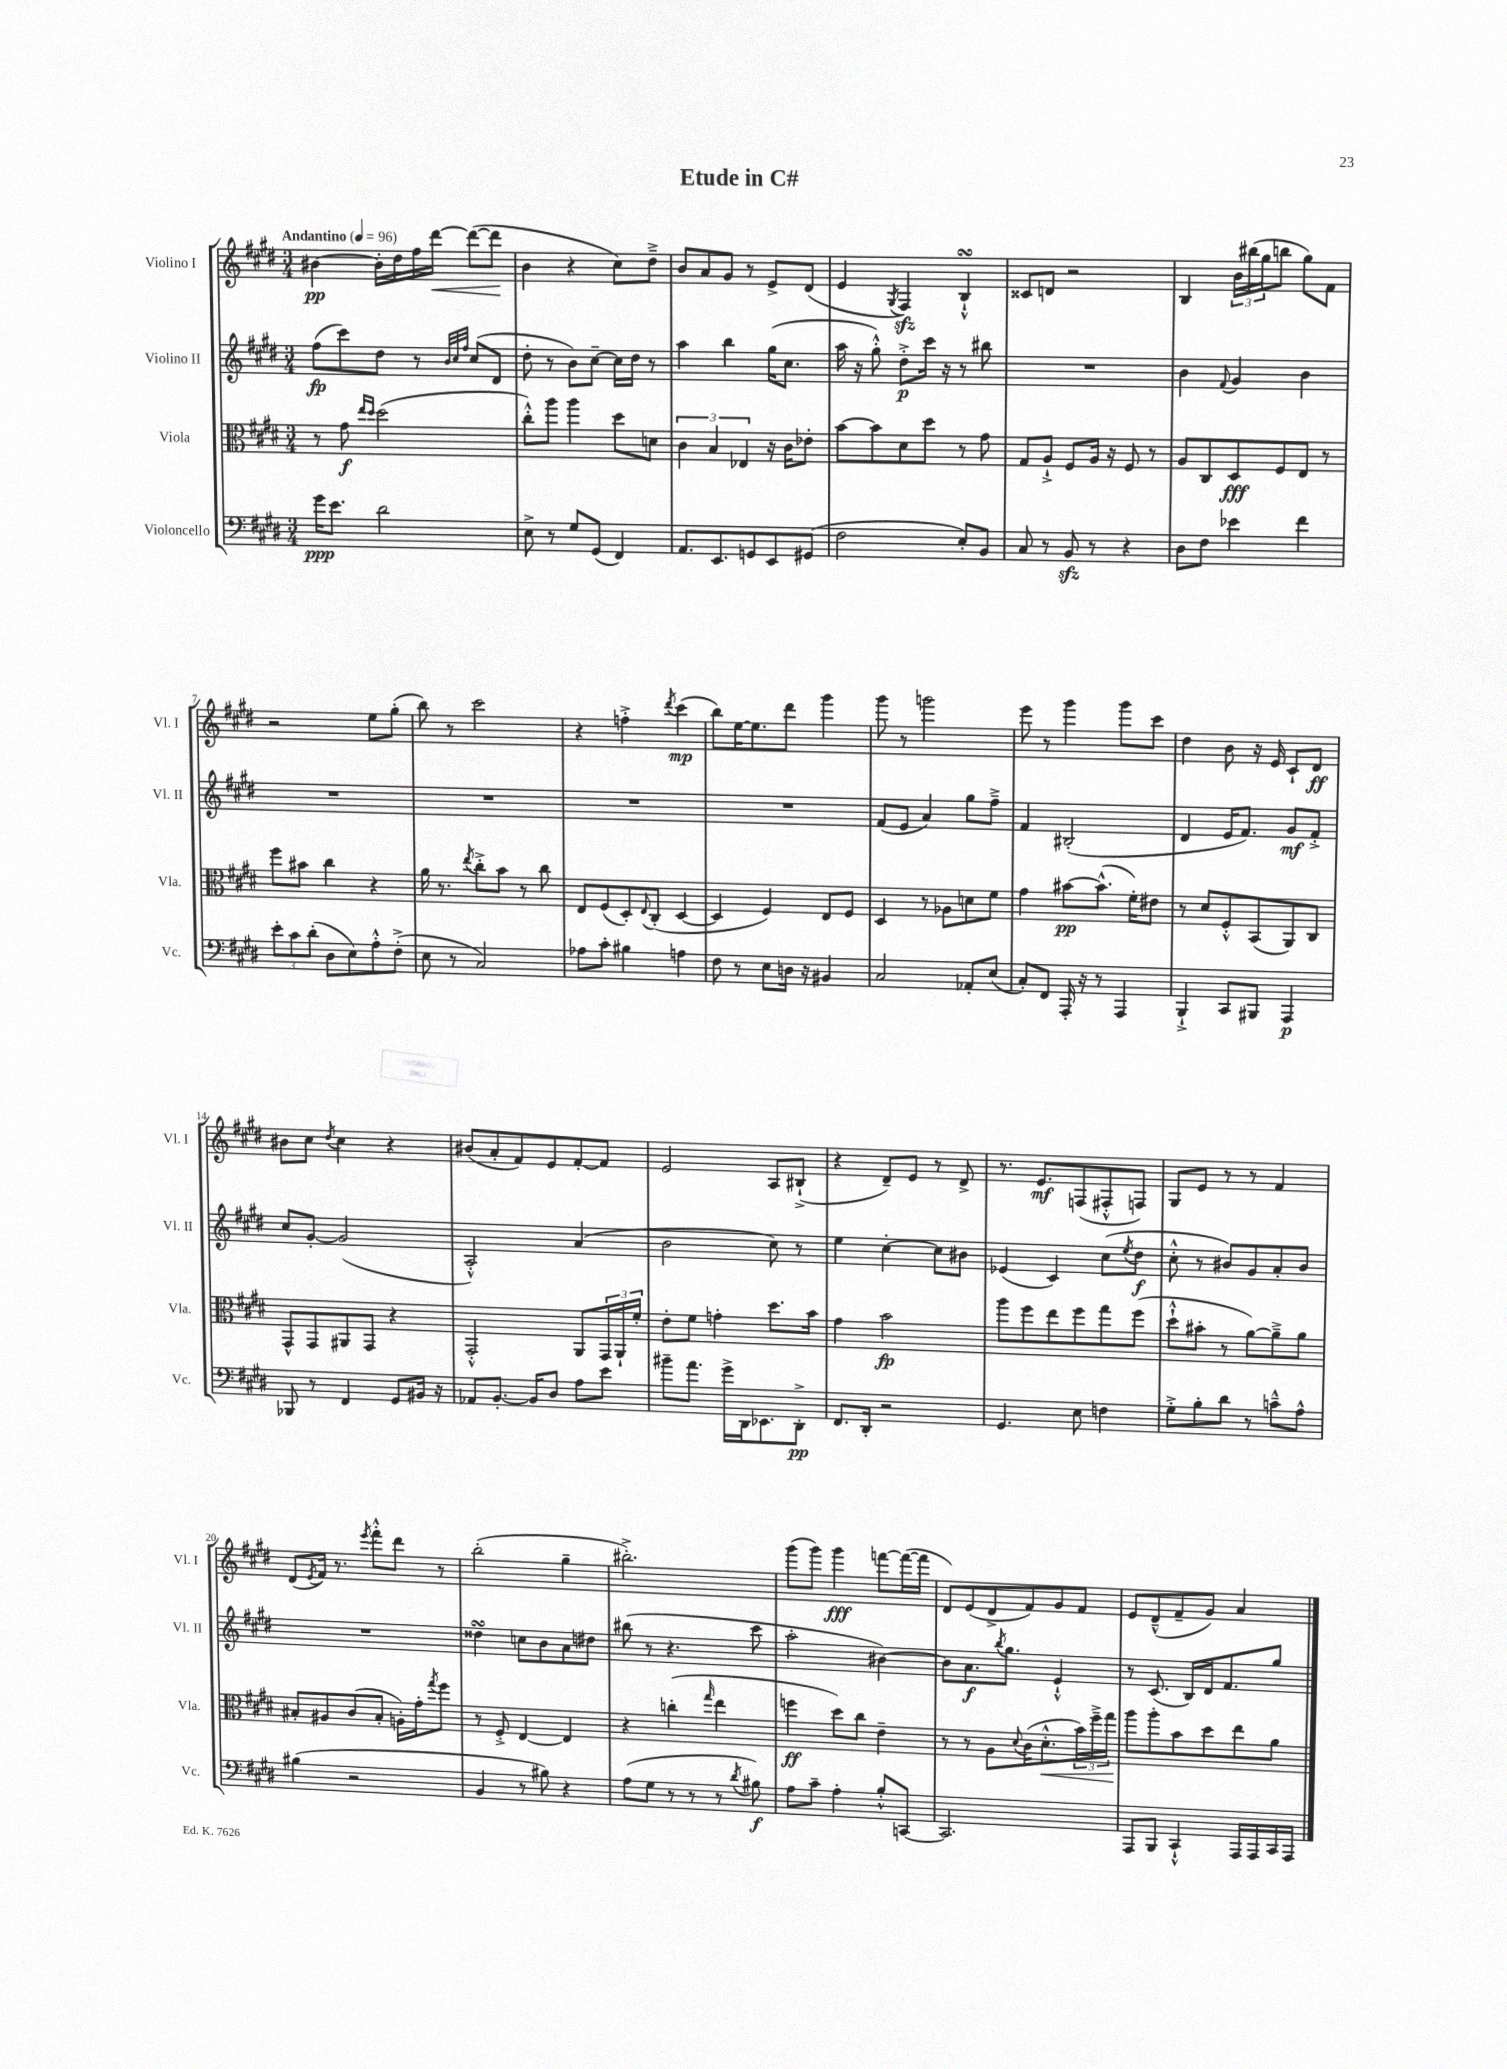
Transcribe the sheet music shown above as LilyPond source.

\header { title = "Etude in C#" }
<<
\new StaffGroup <<
\new Staff = "s0" \with { instrumentName = "Violino I" shortInstrumentName = "Vl. I" } {
    \clef treble \key e \major \numericTimeSignature \time 3/4 \tempo "Andantino" 4 = 96
    bis'4~\pp bis'16-. dis''16 fis''16 dis'''16~\< dis'''8~( dis'''8\! |
    b'4 r4 cis''8) dis''8---> |
    b'8 a'8 gis'8 r8 e'8-> dis'8( |
    e'4 \acciaccatura { gis8 } fis4\sfz) b4-!-^\turn |
    cisis'8 d'8 r2 |
    b4 \tuplet 3/2 { b'16 bis''16( gis''16 } b''8 gis''8) fis'8 |
    r2 e''8 gis''8-.( |
    b''8) r8 cis'''2 |
    r4 f''4-.-> \acciaccatura { dis'''8 } cis'''4\mp( |
    b''8) e''16~ e''8. dis'''8 gis'''4 |
    gis'''8 r8 g'''2 |
    e'''8 r8 gis'''4 gis'''8 cis'''8 |
    dis''4 b'8 r16 e'16 cis'8-! dis'8\ff |
    bis'8 cis''8 \acciaccatura { dis''8 } cis''4 r4 |
    bis'8( a'8-. fis'8) e'8 fis'8~-. fis'8 |
    e'2 a8 bis8-!->( |
    r4 dis'8--) e'8 r8 dis'8-> |
    r8. e'8.\mf f8( fis8-.-^ f8) |
    gis8 e'8 r8 r8 fis'4 |
    dis'8( \acciaccatura { e'8 } fis'16) r8. \acciaccatura { e'''8 } fis'''8-.-^ dis'''8 r8 |
    b''2-.( gis''4-- |
    bis''2.-.->) |
    gis'''8( gis'''8) gis'''4\fff f'''8~ f'''16~( f'''16 |
    dis'8) e'8( dis'8-> fis'8) gis'8 fis'8 |
    e'8 dis'8---^( fis'8-- gis'8) a'4 \bar "|." |
}
\new Staff = "s1" \with { instrumentName = "Violino II" shortInstrumentName = "Vl. II" } {
    \clef treble \key e \major \numericTimeSignature \time 3/4
    fis''8\fp( cis'''8) dis''8 r8 \grace { b'32 cis''32 fis''32 } cis''8( dis'8 |
    dis''8-. r8 b'8) cis''8~-- cis''16 dis''16 r8 |
    a''4 b''4 gis''16( cis''8. |
    a''16 r16 gis''8-.-^) dis''8-.->\p cis'''16 r16 r8 bis''8 |
    R2. |
    b'4 \appoggiatura { fis'8 } gis'4 b'4 |
    R2. |
    R2. |
    R2. |
    R2. |
    fis'8( e'8 a'4) gis''8 fis''8---> |
    fis'4 bis2-.( |
    dis'4 e'16 fis'8.) gis'8\mf fis'8-.-> |
    cis''8 gis'8~-. gis'2( |
    a2-.-^) a'4( |
    b'2 cis''8) r8 |
    e''4 cis''4~-. cis''8 bis'8 |
    ees'4( cis'4) cis''8( \acciaccatura { e''8 } dis''8\f |
    cis''8-.-^ r8 bis'8) gis'8 a'8-. bis'8 |
    R2. |
    disis''4\turn c''8 b'8 a'8 dis''8 |
    bis''8( r8 r4. cis'''8 |
    a''2-. bis'4~) |
    bis'8 a'8.\f \acciaccatura { b''8 } gis''8. e'4-!-^ |
    r8 cis'8.( b16) dis'16 fis'8. gis''8 \bar "|." |
}
\new Staff = "s2" \with { instrumentName = "Viola" shortInstrumentName = "Vla." } {
    \clef alto \key e \major \numericTimeSignature \time 3/4
    r8 gis'8\f \grace { e''16 dis''16 } dis''2( |
    cis''8-.-^) a''8 a''4 dis''8 d'8 |
    \tuplet 3/2 { cis'4 b4 ees4 } r16 cis'16 ees'8-. |
    b'8~ b'8 dis'8 dis''8 r8 gis'8 |
    gis8 a8-!-> fis8 a16 r16 fis8 r8 |
    a8 cis8 dis8\fff fis8 e8 r8 |
    fis''8 bis'8 cis''4 r4 |
    a'16 r8. \acciaccatura { e''8 } cis''8-.-> b'8 r8 cis''8 |
    e8 fis8( dis8-.) \appoggiatura { e8 } cis8-.( dis4~ |
    dis4 fis4) e8 fis8 |
    dis4 r8 aes8 d'8 fis'8 |
    gis'4 bis'8~\pp bis'8.-^( fis'16-.) eis'8 |
    r8 dis'8 fis8-.-^ b,8( a,8) cis8 |
    gis,8-^ gis,8 ais,8 gis,8 r4 |
    gis,2-.-^ a,8 \tuplet 3/2 { gis,16 a,16-! fis'16-. } |
    e'8-. fis'8 g'4-. dis''8. b'16 |
    gis'4 b'2\fp |
    a''8 fis''8 e''8 fis''8 gis''8 fis''8( |
    dis''8-!-^ bis'8-. r8 a'8~) a'8---> a'8 |
    bis8-. ais8 cis'8( bis8-. a16-.) gis'16-. \acciaccatura { gis''8 } fis''8 |
    r8 fis8-.-> e4~ e4 |
    r4 c''4-.( \grace { gis''16 } e''4 |
    f''4\ff dis''8) cis''8 e'4-- |
    r8 r8 a8 \appoggiatura { dis'8 } cis'16( dis'8.-.-^\< \tuplet 3/2 { b'16) fis''16---> gis''16 } |
    a''8\! a''8-. b'8 dis''8 e''8 a'8 \bar "|." |
}
\new Staff = "s3" \with { instrumentName = "Violoncello" shortInstrumentName = "Vc." } {
    \clef bass \key e \major \numericTimeSignature \time 3/4
    gis'16\ppp e'8. dis'2 |
    e8-> r8 gis8 gis,8( fis,4) |
    a,8. e,8. g,8 e,8 gis,8( |
    fis2 e8-.) b,8 |
    cis8 r8 b,8\sfz r8 r4 |
    dis8 fis8 ees'4 fis'4 |
    \tuplet 3/2 { e'8-. cis'8 dis'8-.( } dis8 e8) a8-.-^ fis8-.->( |
    e8 r8 cis2) |
    aes8 cis'8-. bis4 a4 |
    fis8 r8 e8 d16 r16 bis,4 |
    cis2 aes,8-. e8( |
    cis8-.) fis,8 a,,16-. r16 r8 a,,4 |
    b,,4-!-> cis,8 bis,,8 a,,4\p |
    bes,,8 r8 fis,4 gis,8 bis,16 r16 |
    aes,8 b,8.~-. b,16 dis8 a8 e'8 |
    bis'8-- a'8. gis'16-> dis,16 ees,8. dis,8-.->\pp |
    fis,8. dis,16-. r2 |
    gis,4. e8 f4 |
    gis8-.-> b8-. dis'8 r8 c'8---^ a8-^ |
    bis4( r2 |
    b,4 r8 bis8) r4 |
    a8( gis8 r8 r8 r8 \acciaccatura { dis'8 } bis8\f) |
    a8 cis'8-- a4-. b8-.-^ c,8~ |
    c,2. |
    a,,8 b,,8 cis,4-!-^ a,,16 a,,16 cis,16 a,,16 \bar "|." |
}
>>
>>
